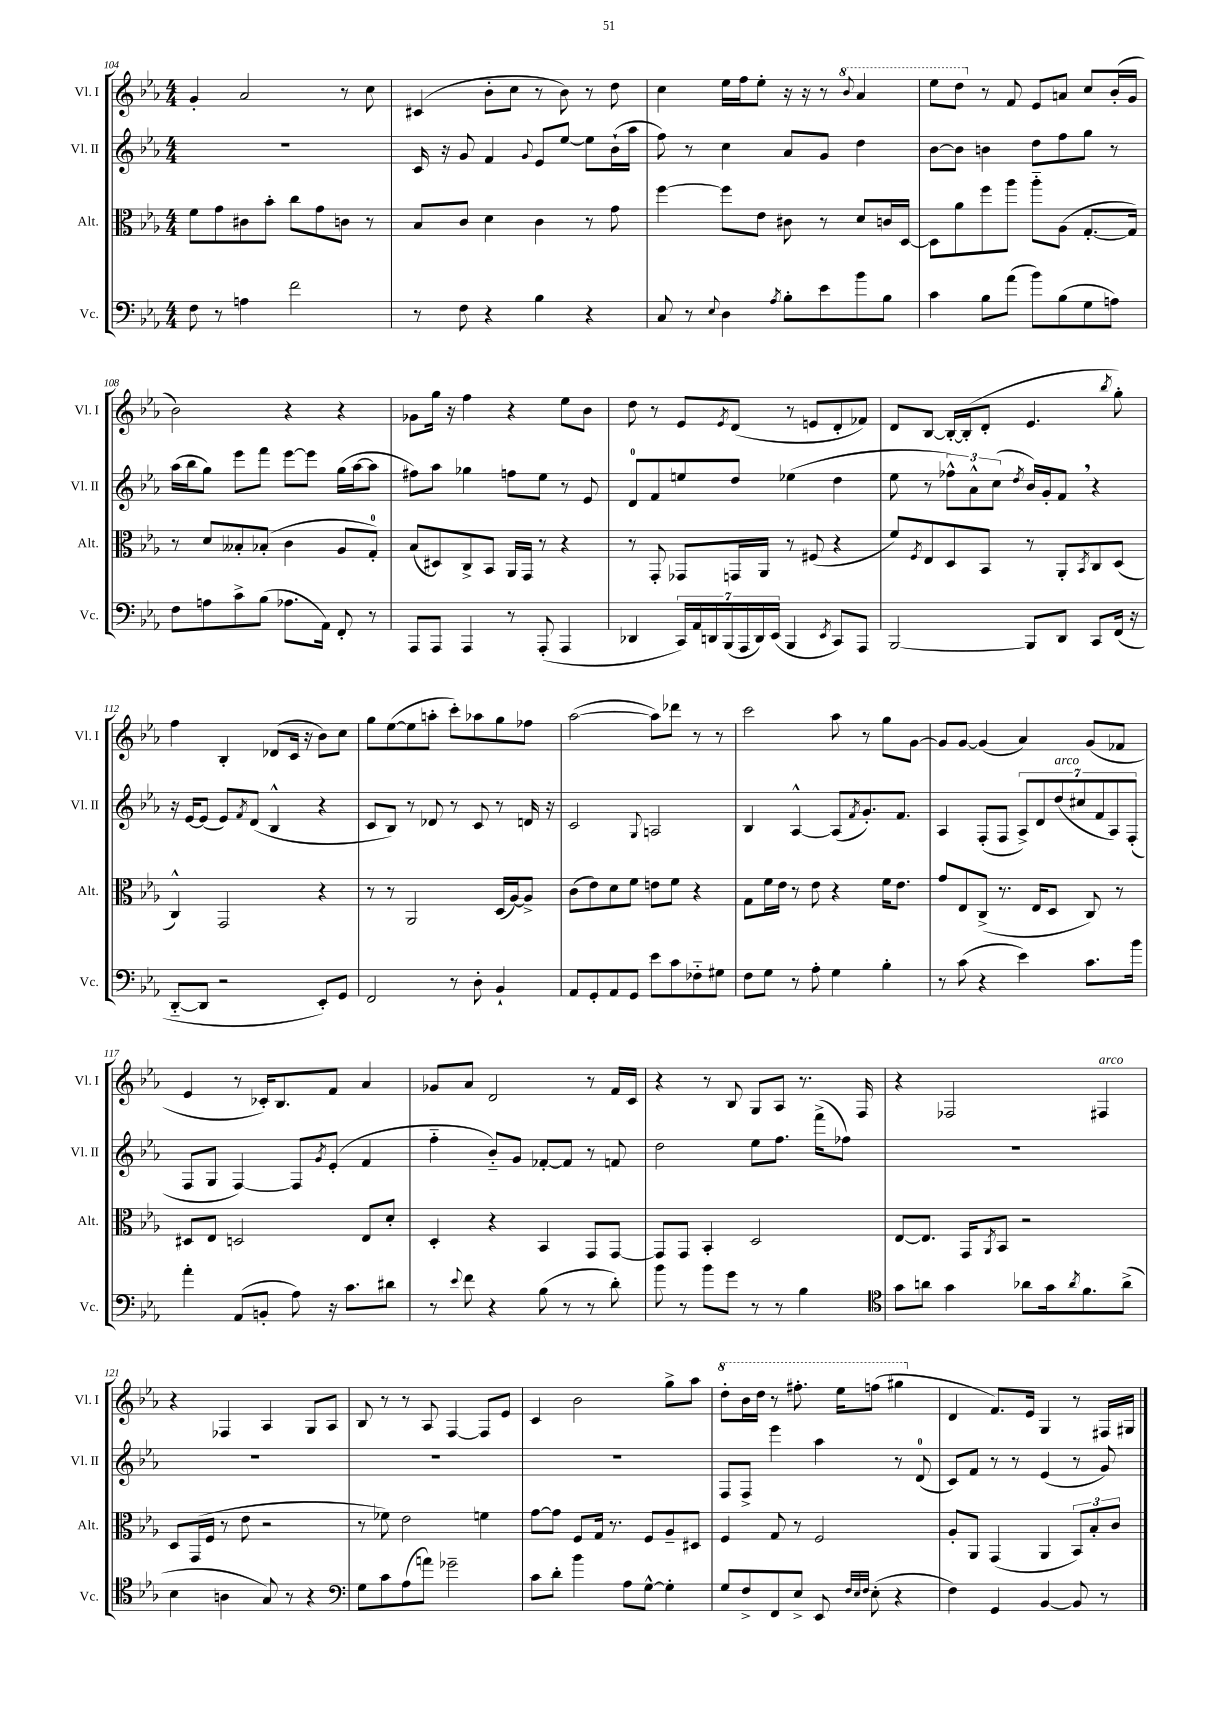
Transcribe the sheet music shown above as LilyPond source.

<<
\new StaffGroup <<
\new Staff = "s0" \with { instrumentName = "Vl. I" shortInstrumentName = "Vl. I" } {
    \clef treble \key ees \major \numericTimeSignature \time 4/4
    g'4-. aes'2 r8 c''8 |
    cis'4( bes'8-. c''8 r8 bes'8) r8 d''8 |
    c''4 ees''16 f''16 ees''8-. r16 r16 r8 \ottava #1 \appoggiatura { bes''8 } aes''4 |
    ees'''8 d'''8 \ottava #0 r8 f'8 ees'8 a'8 c''8 bes'16-.( g'16 |
    bes'2) r4 r4 |
    ges'8 g''16 r16 f''4 r4 ees''8 bes'8 |
    d''8 r8 ees'8 \acciaccatura { ees'8 } d'8( r8 e'8 d'8-. fes'8) |
    d'8 bes8~ bes16~-. bes16-.( d'8-. ees'4. \acciaccatura { bes''8 } g''8-.) |
    f''4 bes4-. des'8( c'16 r16 bes'8) c''8 |
    g''8 ees''8~( ees''8 a''8-. c'''8-.) aes''8 g''8 fes''8 |
    aes''2~( aes''8) des'''8 r8 r8 |
    c'''2 aes''8 r8 g''8 g'8~ |
    g'8 g'8~ g'4( aes'4) g'8( fes'8 |
    ees'4 r8 ces'16-.) bes8. f'8 aes'4 |
    ges'8 aes'8 d'2 r8 f'16 c'16 |
    r4 r8 bes8 g8 aes8 r8. f16 |
    r4 fes2 fis4^\markup { \italic "arco" } |
    r4 fes4 aes4 g8 aes8 |
    bes8 r8 r8 aes8 f4~ f8 ees'8 |
    c'4 bes'2 g''8-> aes''8 |
    \ottava #1 d'''8-. bes''16 d'''16 r8 fis'''8.-. ees'''16 f'''8( gis'''4 \ottava #0 |
    d'4 f'8.) ees'16 g4 r8 fis16 gis16 \bar "|." |
}
\new Staff = "s1" \with { instrumentName = "Vl. II" shortInstrumentName = "Vl. II" } {
    \clef treble \key ees \major \numericTimeSignature \time 4/4
    R1 |
    c'16 r16 g'8 f'4 \appoggiatura { g'8 } ees'8 ees''8~ ees''8 bes'16-!( aes''16 |
    f''8) r8 c''4 aes'8 g'8 d''4 |
    bes'8~ bes'8 b'4 d''8 f''8 g''8 r8 |
    aes''16( bes''16 g''8) ees'''8 f'''8 ees'''8~ ees'''8 g''16( aes''16~ aes''8 |
    fis''8) aes''8 ges''4 f''8 ees''8 r8 ees'8 |
    d'8-0 f'8 e''8 d''8 ees''4( d''4 |
    ees''8 r8 \tuplet 3/2 { fes''8-^) aes'8-^ c''8( } \acciaccatura { d''8 } bes'16) g'16-. f'8 \breathe r4 |
    r16 ees'16~ ees'8( ees'8) \acciaccatura { f'8 } d'8( bes4-^ r4 |
    c'8 bes8) r8 des'8 r8 c'8 r8 d'16 r16 |
    c'2 \appoggiatura { g8 } a2 |
    bes4 aes4~-^ aes8( \acciaccatura { f'8 } g'8.-.) f'8. |
    aes4 f8-.( f8 \tuplet 7/4 { aes8->) d'8 d''8^\markup { \italic "arco" }( cis''8 f'8 aes8) f8-.( } |
    f8 g8 f4~) f8 \acciaccatura { g'8 } ees'8-.( f'4 |
    f''4-_ bes'8-_) g'8 fes'8~-. fes'8 r8 f'8 |
    d''2 ees''8 f''8. f'''16->( fes''8) |
    R1 |
    R1 |
    R1 |
    R1 |
    f8 f8-> ees'''4 aes''4 r8 d'8-0( |
    c'8) f'8 r8 r8 ees'4( r8 g'8) \bar "|." |
}
\new Staff = "s2" \with { instrumentName = "Alt." shortInstrumentName = "Alt." } {
    \clef alto \key ees \major \numericTimeSignature \time 4/4
    f'8 g'8 cis'8 bes'8-. c''8 g'8 c'8 r8 |
    bes8 c'8 d'4 c'4 r8 g'8 |
    f''4~ f''8 ees'8 cis'8 r8 d'8 c'16 d16~ |
    d8 aes'8 f''8 aes''8 aes''8-_ aes8( g8.~-. g16) |
    r8 d'8 beses8-. bes8-.( c'4 aes8 g8-0-.) |
    bes8( dis8) c8-> bes,8 aes,16 g,16 r8 r4 |
    r8 g,8-. ges,8 g,16 aes,16 r8 fis8( r4 |
    f'8) \acciaccatura { f8 } ees8 d8 bes,8 r8 aes,8-. \acciaccatura { bes,8 } c8 d8( |
    c4-^) g,2 r4 |
    r8 r8 aes,2 d16( aes16~) aes8-> |
    c'8( ees'8) d'8 f'8 e'8 f'8 r4 |
    g8 f'16 ees'16 r8 ees'8 r4 f'16 ees'8. |
    g'8 ees8 c8->( r8. ees16 d8 c8) r8 |
    dis8 ees8 d2 ees8 d'8-. |
    d4-. r4 bes,4 g,8 g,8~ |
    g,8 g,8 bes,4-. d2 |
    ees8~ ees8. g,16 \acciaccatura { aes,8 } bes,8 r2 |
    d8 g,16( f16 r8 ees'8 r2 |
    r8 fes'8) ees'2 f'4 |
    g'8~ g'8 f8 g16 r8. f8 aes8-- dis8 |
    f4 g8 r8 f2 |
    aes8-. aes,8 g,4( aes,4 \tuplet 3/2 { bes,8) bes8-. c'8 } \bar "|." |
}
\new Staff = "s3" \with { instrumentName = "Vc." shortInstrumentName = "Vc." } {
    \clef bass \key ees \major \numericTimeSignature \time 4/4
    f8 r8 a4 f'2 |
    r8 f8 r4 bes4 r4 |
    c8 r8 \appoggiatura { ees8 } d4 \acciaccatura { aes8 } bes8-. ees'8 bes'8 bes8 |
    c'4 bes8 aes'8( bes'8) bes8( g8 a8) |
    f8 a8 c'8-> bes8( aes8. aes,16) f,8-. r8 |
    aes,,8 aes,,8 aes,,4 r8 aes,,8-.( aes,,4 |
    des,4 \tuplet 7/4 { c,16) aes,16 d,16 bes,,16( aes,,16 d,16) ees,16( } bes,,4 \acciaccatura { ees,8 } c,8) aes,,8 |
    bes,,2~ bes,,8 d,8 c,8 f,16( r16 |
    d,8~-_ d,8 r2 ees,8-.) g,8 |
    f,2 r8 d8-. bes,4-! |
    aes,8 g,8-. aes,8 g,8 ees'8 c'8 fes8-_ gis8 |
    f8 g8 r8 aes8-. g4 bes4-. |
    r8 c'8( r4 ees'4) c'8. bes'16 |
    aes'4-. aes,8( b,8-. aes8) r16 c'8. dis'8 |
    r8 \appoggiatura { ees'8 } f'8 r4 bes8( r8 r8 d'8-.) |
    bes'8 r8 bes'8 g'8 r8 r8 bes4 |
    \clef tenor g'8 a'8 g'4 aes'8 g'16 \acciaccatura { aes'8 } f'8. aes'8->( |
    bes4 a4 g8) r8 r4 |
    \clef bass g8 c'8 aes8( a'8) ges'2-- |
    c'8 d'8-. bes'4 aes8 g8~-^ g4-. |
    g8 f8-> f,8 ees8-> ees,8 \grace { f32 ees32 f32 } ees8-.( r4 |
    f4) g,4 bes,4~ bes,8 r8 \bar "|." |
}
>>
>>
\layout { \context { \Score currentBarNumber = #104 } }
